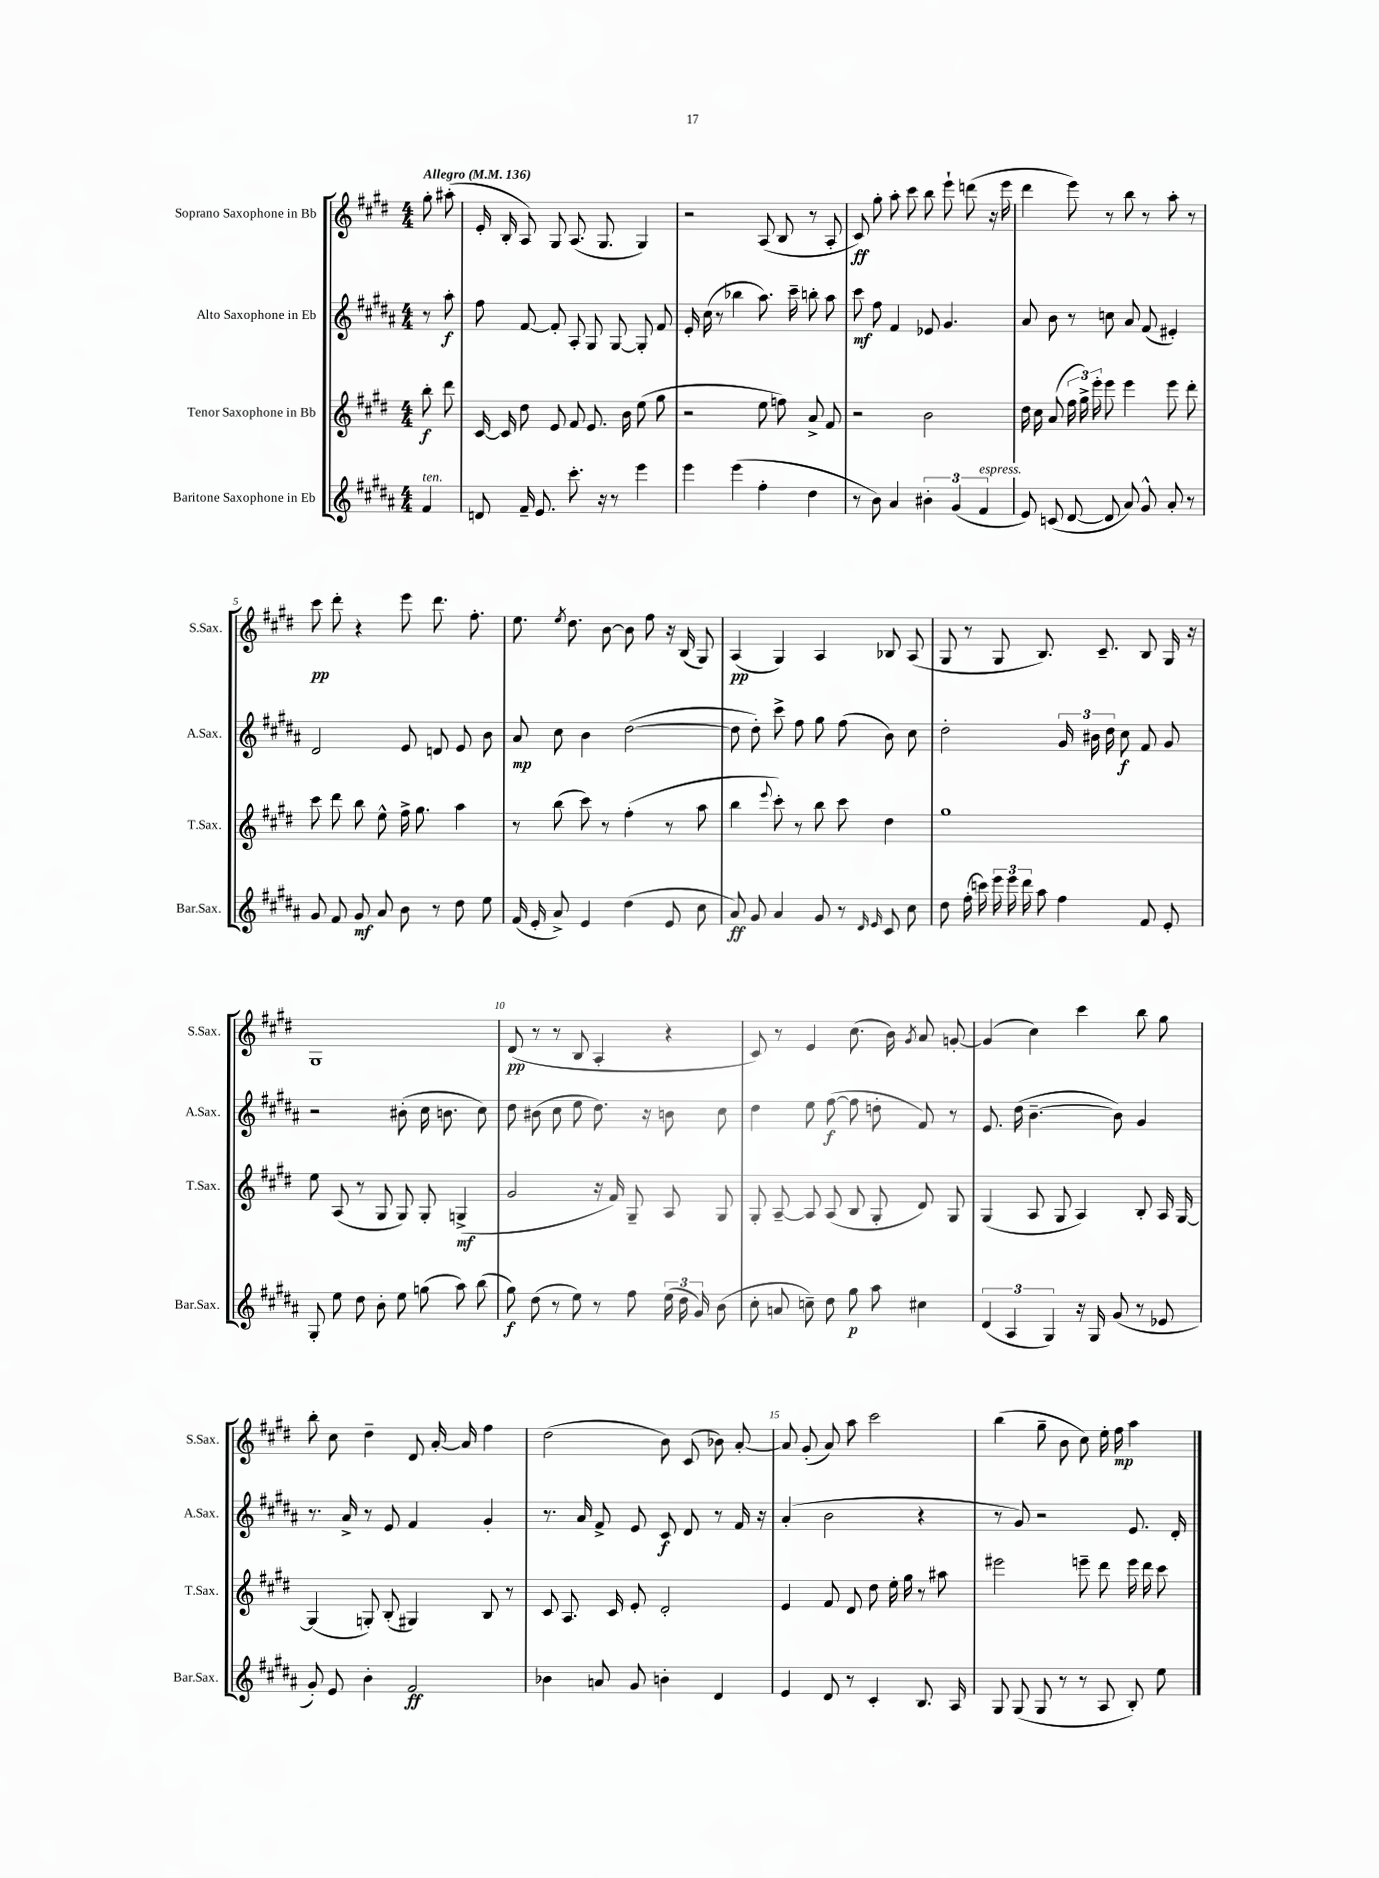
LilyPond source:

<<
\new StaffGroup <<
\new Staff = "s0" \with { instrumentName = "Soprano Saxophone in Bb" shortInstrumentName = "S.Sax." } {
    \clef treble \key e \major \numericTimeSignature \time 4/4 \partial 4 \tempo "Allegro" 4 = 136
    \autoBeamOff gis''8-. ais''8-.( |
    e'16-. b16-. a8) gis8 a8.( gis8. gis4) |
    r2 a8( b8 r8 a8-. |
    cis'8\ff) gis''8-. a''8-. cis'''8 b''8 e'''8-! d'''8( r16 e'''16 |
    dis'''4 e'''8) r8 b''8 r8 a''8-. r8 |
    cis'''8\pp dis'''8-. r4 e'''8 dis'''8. fis''8.-. |
    e''8. \acciaccatura { e''8 } dis''8. b'8~ b'8 fis''8 r16 b16( gis8) |
    a4\pp( gis4) a4 bes8 a8( |
    gis8 r8 gis8 b8.) cis'8.-- b8 gis16 r16 |
    gis1 |
    dis'8\pp( r8 r8 b8 a4-. r4 |
    cis'8) r8 e'4 cis''8.( b'16) \acciaccatura { gis'8 } a'8 g'8~-. |
    g'4( cis''4) cis'''4 b''8 gis''8 |
    b''8-. cis''8 dis''4-- dis'8 a'16~-. a'16 fis''4 |
    dis''2( b'8) cis'8( bes'8) a'8~-. |
    a'8 gis'8-.( a'8) a''8 cis'''2 |
    b''4( gis''8-- b'8 cis''8) e''16-. fis''16\mp a''4 \bar "|." |
}
\new Staff = "s1" \with { instrumentName = "Alto Saxophone in Eb" shortInstrumentName = "A.Sax." } {
    \clef treble \key b \major \numericTimeSignature \time 4/4 \partial 4
    \autoBeamOff r8 ais''8-.\f |
    fis''8 fis'8~ fis'8-. ais8-. gis8 gis8~ gis8-. fis'8 |
    e'16-. cis''16( r8 bes''4 ais''8.) cis'''16-- b''8-. ais''8 |
    cis'''8\mf fis''8 fis'4 ees'8 gis'4. |
    ais'8 b'8 r8 c''8 ais'8 fis'8( eis'4-.) |
    dis'2 e'8 d'8 e'8 b'8 |
    ais'8\mp cis''8 b'4 dis''2~( |
    dis''8 dis''8-.) cis'''8-> fis''8 gis''8 fis''8( b'8) cis''8 |
    dis''2-. \tuplet 3/2 { gis'16 bis'16 dis''16 } cis''8\f fis'8 gis'8 |
    r2 bis'8-.( cis''16 b'8. cis''8) |
    dis''8 bis'8( cis''8 e''8 dis''8.) r16 b'8 cis''8 |
    dis''4 e''8 fis''8~\f( fis''8 d''8-. fis'8) r8 |
    e'8. dis''16( b'4.~-- b'8) gis'4 |
    r8. ais'16-> r8 e'8 fis'4 gis'4-. |
    r8. ais'16 fis'8-> e'8 cis'8\f dis'8 r8 fis'16 r16 |
    ais'4-.( b'2 r4 |
    r8 gis'8) r2 e'8. dis'16-. \bar "|." |
}
\new Staff = "s2" \with { instrumentName = "Tenor Saxophone in Bb" shortInstrumentName = "T.Sax." } {
    \clef treble \key e \major \numericTimeSignature \time 4/4 \partial 4
    \autoBeamOff b''8-.\f dis'''8 |
    cis'16~ cis'16 dis''8 e'8 fis'8 e'8. b'16 e''8( gis''8 |
    r2 e''8 f''8) a'8-> fis'8 |
    r2 b'2 |
    dis''16 cis''16 a'8( \tuplet 3/2 { fis''16 gis''16->) e'''16-. } e'''8 e'''4 e'''8 dis'''8-. |
    cis'''8 dis'''8 b''8 e''8-^ fis''16-> gis''8. a''4 |
    r8 b''8( cis'''8) r8 fis''4-.( r8 a''8 |
    b''4 \appoggiatura { e'''8 } cis'''8-.) r8 b''8 cis'''8 dis''4 |
    gis''1 |
    e''8 a8( r8 gis8 gis8) gis8-. g4->\mf( |
    gis'2 r16 fis'16) gis8-- a8 gis8 |
    gis8-. a8~-- a8 a8( b8 gis8-. dis'8) gis8 |
    gis4( a8 gis8 a4) b8-. a16 gis16~ |
    gis4( g8-.) b8-.( gis4) b8 r8 |
    cis'8 a8. cis'16 e'8-. dis'2-. |
    e'4 fis'8 dis'8 dis''8 e''16-. gis''16 r8 ais''8 |
    eis'''2 e'''8-- dis'''8 e'''16 dis'''16 cis'''8 \bar "|." |
}
\new Staff = "s3" \with { instrumentName = "Baritone Saxophone in Eb" shortInstrumentName = "Bar.Sax." } {
    \clef treble \key b \major \numericTimeSignature \time 4/4 \partial 4
    \autoBeamOff fis'4^\markup { \italic "ten." } |
    d'8 fis'16-- e'8. cis'''8.-. r16 r8 e'''4 |
    e'''4 e'''4( fis''4-. dis''4 |
    r8 b'8) ais'4 \tuplet 3/2 { bis'4-. gis'4( fis'4^\markup { \italic "espress." } } |
    e'8) c'8( dis'8~ dis'8 ais'8) gis'8-^ ais'8-. r8 |
    gis'8 fis'8 gis'8\mf ais'8 b'8 r8 dis''8 e''8 |
    fis'16( e'16-. ais'8->) e'4 dis''4( e'8 cis''8 |
    ais'8\ff) gis'8 ais'4 gis'8 r8 \grace { dis'16 e'16 } cis'8 cis''8 |
    dis''8 fis''16-.( c'''16) \tuplet 3/2 { e'''16 e'''16 dis'''16 } ais''8 fis''4 fis'8 e'8-. |
    gis8-. e''8 dis''8 b'8-. e''8 g''8( ais''8) b''8( |
    gis''8\f) dis''8( r8 e''8) r8 fis''8 \tuplet 3/2 { e''16( dis''16 gis'16) } b'8( |
    cis''8-. a'8 c''8--) dis''8 gis''8\p ais''8 cis''4 |
    \tuplet 3/2 { dis'4( ais4 gis4) } r16 gis16 gis'8( r8 ees'8 |
    gis'8-.) e'8 b'4-. fis'2\ff |
    bes'4 a'8 gis'8 b'4-. dis'4 |
    e'4 dis'8 r8 cis'4-. b8. ais16 |
    gis8 gis8( gis8 r8 r8 ais8 b8-.) e''8 \bar "|." |
}
>>
>>
\layout { \context { \Score \override BarNumber.break-visibility = ##(#f #t #t) barNumberVisibility = #(every-nth-bar-number-visible 5) } }
